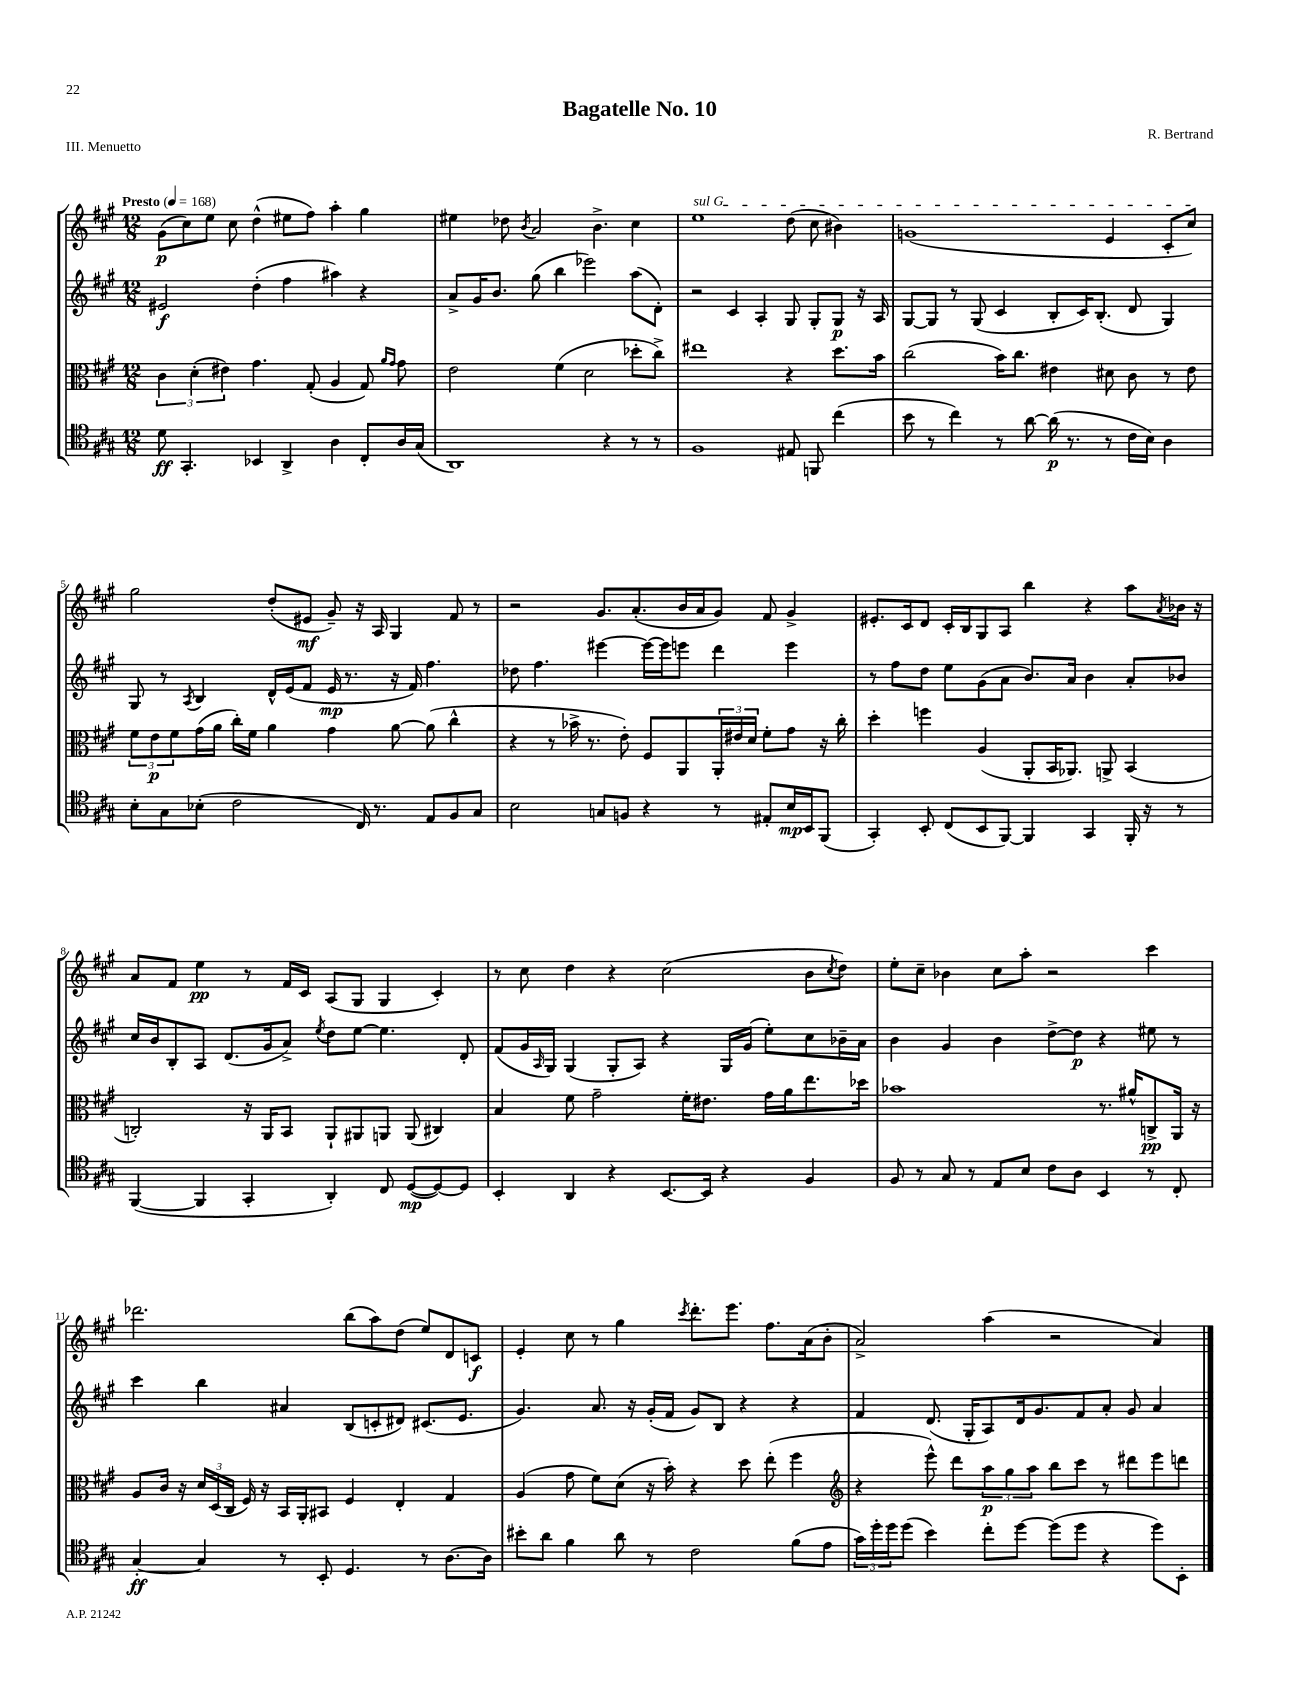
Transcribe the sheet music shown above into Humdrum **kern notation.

**kern	**kern	**kern	**kern
*staff4	*staff3	*staff2	*staff1
*clefC4	*clefC3	*clefG2	*clefG2
*k[f#c#g#]	*k[f#c#g#]	*k[f#c#g#]	*k[f#c#g#]
*M12/8	*M12/8	*M12/8	*M12/8
*MM168	*MM168	*MM168	*MM168
8d\	6c#\	2e#/	(8g#\L
4.GG#'/	.	.	8cc#\)
.	(6d'\	.	.
.	.	.	8ee\J
.	6e#\)	.	.
.	.	.	8cc#\
4BB-/	4.g#\	(4dd'\	(4dd^^\
4AA^/	.	4ff#\	8ee#\L
.	(8G#'/	.	8ff#\J)
4A\	4A/	4aa#\)	4aa'\
8C#'/L	8G#/)	4r	4gg#\
.	16qqa/LL	.	.
.	16qqg#/JJ	.	.
16A/L	8g#\	.	.
(16G#/JJ	.	.	.
=	=	=	=
1AA)	2e\	8a^/L	4ee#\
.	.	16g#/K	.
.	.	8.b/J	.
.	.	.	8dd-\
.	.	.	8qb/
.	.	(8gg#\	2a/
.	(4f#\	4bb\	.
.	2d\	2eee-\)	.
.	.	.	4.b^\
4r	.	.	.
8r	8dd-'\L	(8aa\L	4cc#\
8r	8cc#^\J)	8d'\J)	.
=	=	=	=
1F#	1ee#	2r	1ee
.	.	4c#/	.
.	.	4A'/	.
8E#/	4r	8G#/	(8dd\
8FF/	.	8G#'/L	8cc#\
(4cc#\	8.dd\L	8G#/J	4b#\)
.	.	16r	.
.	16b\Jk	16A/	.
=	=	=	=
8b\	(2cc#\	[8G#/L	(1g
8r	.	8G#/]J	.
4cc#\)	.	8r	.
.	.	(8G#/	.
8r	16b\LK)	4c#/	.
.	8.cc#\J	.	.
[8a\	.	.	.
(16a\]	4e#\	8B'/L	.
8.r	.	.	.
.	.	16c#/K)	.
.	.	(8.B'/J	.
8r	8d#\	.	4e/
16c#\LL	8c#\	8d/	.
16B\JJ)	.	.	.
4A\	8r	4G#/)	8c#'/L
.	8e#\	.	8cc#/J)
=	=	=	=
8B'\L	12f#\L	8G#/	2gg#\
.	12e\	.	.
8G#\	.	8r	.
.	12f#\	.	.
.	.	8qA/	.
(8B-'\J	(16g#\L	4B/	.
.	16a\JJ	.	.
2c#\	16cc#'\LL)	.	.
.	16f#\JJ	.	.
.	4a\	16d^^/LL	(8dd'/L
.	.	(16e/J	.
.	.	8f#/J	8e#/J
.	4g#\	16e/	8g#~/)
.	.	8.r	.
16C#/)	.	.	16r
8.r	.	.	16A/
.	[8a\	16r	4G#/
.	.	16f#/)	.
8E/L	(8a\]	4.ff#\	.
8F#/	4cc#^^\	.	8f#/
8G#/J	.	.	8r
=	=	=	=
2B\	4r	8dd-\	2r
.	.	4.ff#\	.
.	8r	.	.
.	16b-^\	.	.
.	8.r	.	.
8G/L	.	[4eee#\	8.g#/L
8F/J	8e'\)	.	.
.	.	.	(8.a'/
4r	8F#/L	16eee#\_LL	.
.	.	16eee#\]J	.
.	8AA/	8eee\J	16b/L
.	.	.	16a/J
8r	24AA'/L	4ddd\	8g#/J)
.	24e#/	.	.
.	24d/JJ	.	.
8E#'/L	8f#'\L	.	8f#/
16B/L	8g#\J	4eee\	4g#^/
16BB/J	.	.	.
(8FF#/J	16r	.	.
.	16cc#'\	.	.
=	=	=	=
4GG#'/)	4dd'\	8r	8.e#'/L
.	.	8ff#\L	.
.	.	.	16c#/k
8BB'/	4ff\	8dd\J	8d/J
(8C#/L	.	8ee\L	16c#'/LL
.	.	.	16B/J
8BB/	(4A/	(8g#\	8G#/
[8FF#/J)	.	8a\J	8A/J
4FF#/]	8AA'/L	8.b/L)	4bb\
.	16BB/K	.	.
.	8.AA-/J)	16a/Jk	.
4GG#/	.	4b\	4r
.	8AA^/	.	.
16FF#'/	(4BB/	8a'/L	8aa\L
16r	.	.	.
.	.	.	8qa/
8r	.	8b-/J	16b-\Jk
.	.	.	16r
=	=	=	=
([4FF#/	2C'/)	16cc#/LL	8a/L
.	.	16b/J	.
.	.	8B'/	8f#/J
4FF#/]	.	8A/J	4ee\
.	.	(8.d/L	.
4GG#'/	16r	.	8r
.	16AA/LK	16g#/k	.
.	8BB/J	8a^/J)	16f#/LL
.	.	.	16c#/JJ
.	.	8qee/	.
4AA'/)	8AA`/L	8dd\L	(8A/L
.	8AA#/	[8ee\J	8G#/J
8C#/	8AA/J	4.ee\]	4G#/
([8D/L	(8AA/	.	.
8D/_)	4C#/)	.	4c#'/)
8D/]J	.	8d'/	.
=	=	=	=
4BB'/	4B/	(8f#/L	8r
.	.	16g#/L	8cc#\
.	.	16qqA/	.
.	.	16G#/JJ)	.
4AA/	8f#\	(4G#/	4dd\
.	2g#~\	.	.
4r	.	8G#'/L	4r
.	.	8A/J)	.
[8.BB/L	.	4r	(2cc#\
.	16f#'\LK	.	.
16BB/]Jk	8.e#\J	.	.
4r	.	16G#/LL	.
.	.	(16g#/JJ	.
.	16g#\LL	8ee'\L)	.
.	16a\J	.	.
4F#/	8.ee\	8cc#\	8b\L
.	.	.	8qcc#/
.	.	16b-~\L	8dd\J)
.	16dd-\Jk	16a\JJ	.
=	=	=	=
8F#/	1b-	4b\	8ee'\L
8r	.	.	8cc#~\J
8G#/	.	4g#/	4b-\
8r	.	.	.
8E/L	.	4b\	8cc#\L
8B/J	.	.	8aa'\J
8c#\L	.	[8dd^\L	2r
8A\J	.	8dd\]J	.
4BB/	8.r	4r	.
.	16a#^^/LK	.	.
8r	8C^/	8ee#\	4ccc#\
8C#'/	16AA/Jk	8r	.
.	16r	.	.
=	=	=	=
[4G#'/	8A/L	4ccc#\	2.ddd-\
.	16c#/Jk	.	.
.	16r	.	.
4G#/]	24d/LL	4bb\	.
.	(24D/	.	.
.	24C#/JJ	.	.
.	16F#/)	.	.
.	16r	.	.
8r	16BB/LL	4a#/	.
.	16AA'/J	.	.
8BB'/	8BB#/J	.	.
4.D/	4F#/	(8B/L	(8bb\L
.	.	8c'/	8aa\)
.	4E'/	8d#/J)	(8dd\J
8r	.	(8.c#/L	8ee/L)
[8.A\L	4G#/	.	8d/
.	.	8.e/J	.
.	.	.	8c/J
16A\]Jk	.	.	.
=	=	=	=
8b#'\L	(4A/	4.g#/)	4e'/
8a\J	.	.	.
4f#\	8g#\	.	8cc#\
.	8f#\L)	8.a/	8r
8a\	(8d\J	.	4gg#\
.	.	16r	.
8r	16r	(16g#'/LL	.
.	16b'\)	16f#/JJ	.
.	.	.	8qccc#/
2c#\	4r	8g#/L)	8.ddd'\L
.	.	8B/J	.
.	.	.	8.eee\J
.	8dd\	4r	.
.	(8ee'\	.	8.ff#\L
(8f#\L	4ff#\	4r	.
.	.	.	(16a\k
8e\J	.	.	8b'\J
=	=	=	=
*	*clefG2	*	*
24g#\LL)	4r	4f#/	2a^/)
24dd'\	.	.	.
24dd\J	.	.	.
(8dd\J	.	.	.
4b\)	8eee^^\)	(8.d/	.
.	8ddd\L	.	.
.	.	16G#'/LK	.
8cc#'\L	12aa\	8A/)	(4aa\
.	12gg#\	.	.
[8dd\J	.	16d/k	.
.	12aa\J	.	.
.	.	8.g#/	.
(8dd\]L	8bb\L	.	2r
8dd\J	8ccc#\J	8f#/	.
4r	8r	8a'/J	.
.	8ddd#\L	8g#/	.
8dd\L)	8eee\	4a/	4a/)
8BB'\J	8ddd\J	.	.
==	==	==	==
*-	*-	*-	*-
